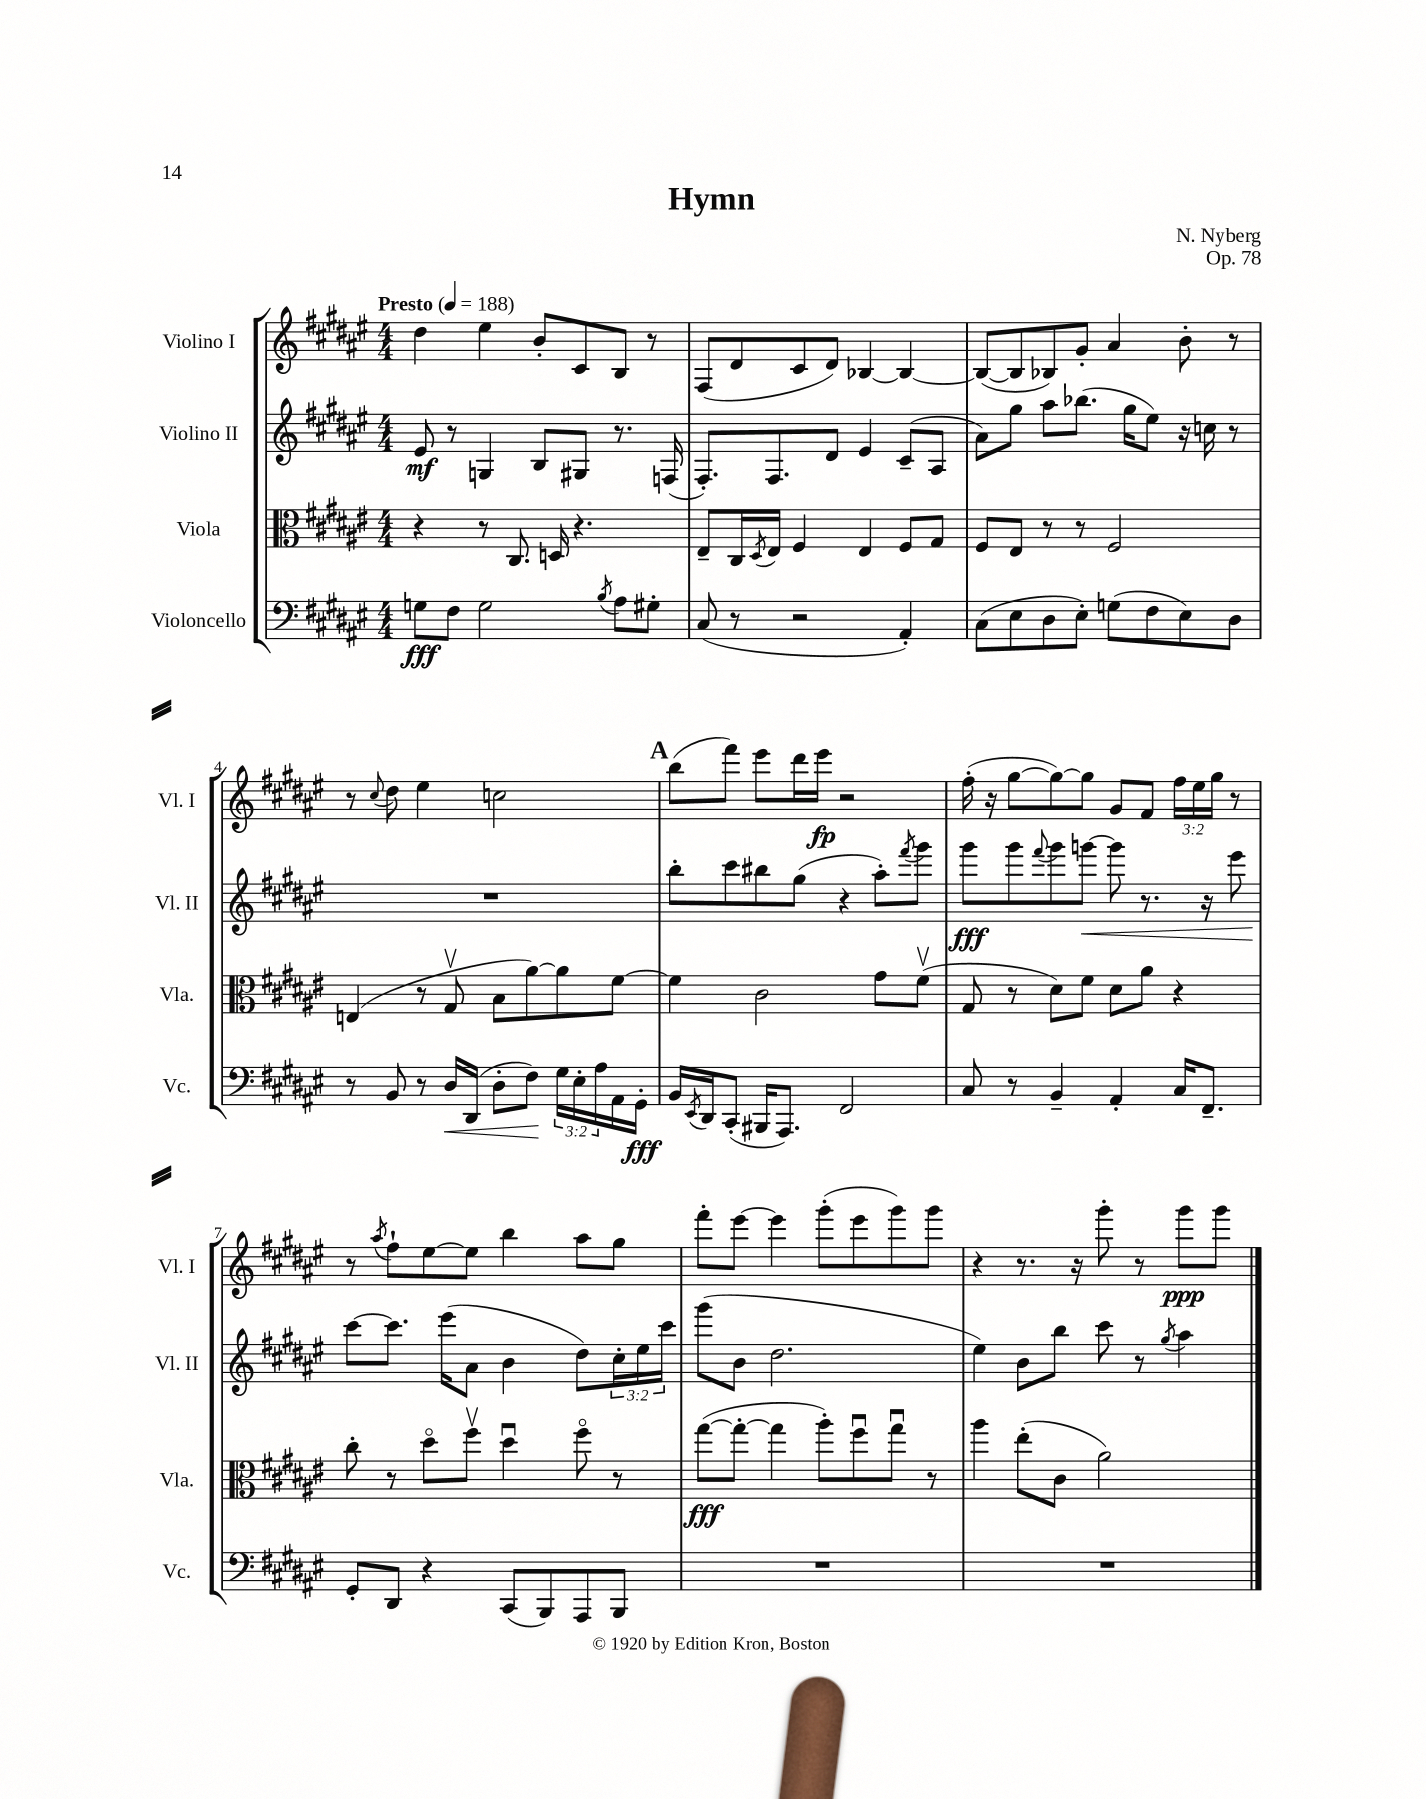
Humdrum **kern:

**kern	**kern	**kern	**kern
*staff4	*staff3	*staff2	*staff1
*clefF4	*clefC3	*clefG2	*clefG2
*k[f#c#g#d#a#e#]	*k[f#c#g#d#a#e#]	*k[f#c#g#d#a#e#]	*k[f#c#g#d#a#e#]
*M4/4	*M4/4	*M4/4	*M4/4
*MM188	*MM188	*MM188	*MM188
8G	4r	8e#	4dd#
8F#	.	8r	.
2G	8r	4G	4ee#
.	8.C#	.	.
.	.	8B	8b'
.	16D	.	.
.	4.r	8G#	8c#
8qB	.	.	.
8A#	.	8.r	8B
8G#'	.	.	8r
.	.	(16F	.
=	=	=	=
(8C#	8E#~	8.F#')	(8F#
8r	16C#	.	8d#
.	8qD#	.	.
.	16E#	8.F#	.
2r	4F#	.	8c#
.	.	8d#	8d#)
.	4E#	4e#	[4B-
4AA#')	8F#	(8c#~	4B-_
.	8G#	8A#	.
=	=	=	=
(8C#	8F#	8a#)	(8B-_
8E#	8E#	8gg#	8B-]
8D#	8r	8aa#	8B-)
8E#')	8r	(8.bb-	8g#'
(8G	2F#	.	4a#
.	.	16gg#	.
8F#	.	8ee#)	.
8E#)	.	16r	8b'
.	.	16cc	.
8D#	.	8r	8r
=	=	=	=
8r	(4E	1r	8r
.	.	.	8qqcc#
8BB	.	.	8dd#
8r	8r	.	4ee#
16D#	8G#v	.	.
(16DD#	.	.	.
8D#'	8B	.	2cc
8F#)	[8a#)	.	.
24G#	8a#]	.	.
24E#'	.	.	.
24A#	.	.	.
16AA#	[8f#	.	.
16GG#'	.	.	.
=	=	=	=
16BB	4f#]	8bb'	(8bb
8qEE#	.	.	.
16DD#	.	.	.
(8CC#'	.	8ccc#	8fff#)
16BBB#	2c#	8bb#	8eee#
8.AAA#)	.	.	.
.	.	(8gg#	16ddd#
.	.	.	16eee#
2FF#	.	4r	2r
.	8g#	8aa#')	.
.	.	8qfff#	.
.	(8f#v	8ggg#	.
=	=	=	=
8C#	8G#	8ggg#	(16ff#'
.	.	.	16r
8r	8r	8ggg#	[8gg#
.	.	8qqfff#	.
4BB~	8d#)	8ggg#	8gg#_)
.	8f#	[8ggg	8gg#]
4AA#'	8d#	8ggg]	8g#
.	8a#	8.r	8f#
16C#	4r	.	24ff#
.	.	.	24ee#
8.FF#~	.	16r	.
.	.	.	24gg#
.	.	8eee#	8r
=	=	=	=
8GG#'	8cc#'	[8ccc#	8r
.	.	.	8qaa#
8DD#	8r	8.ccc#]	8ff#`
4r	8dd#o	.	[8ee#
.	.	(16eee#	.
.	8ff#v	8a#	8ee#]
(8CC#	4dd#u	4b	4bb
8BBB)	.	.	.
8AAA#	8ff#o	8dd#)	8aa#
8BBB	8r	24cc#'	8gg#
.	.	24ee#	.
.	.	24ccc#	.
=	=	=	=
1r	([8gg#	(8ggg#	8fff#'
.	8gg#'_	8b	[8eee#
.	4gg#]	2.dd#	4eee#]
.	8aa#')	.	(8ggg#'
.	8ff#u	.	8eee#
.	8gg#u	.	8ggg#)
.	8r	.	8ggg#
=	=	=	=
1r	4aa#	4ee#)	4r
.	(8ee#'	8b	8.r
.	8c#	8bb	.
.	.	.	16r
.	2a#)	8ccc#	8ggg#'
.	.	8r	8r
.	.	8qgg#	.
.	.	4aa#	8ggg#
.	.	.	8ggg#
==	==	==	==
*-	*-	*-	*-
